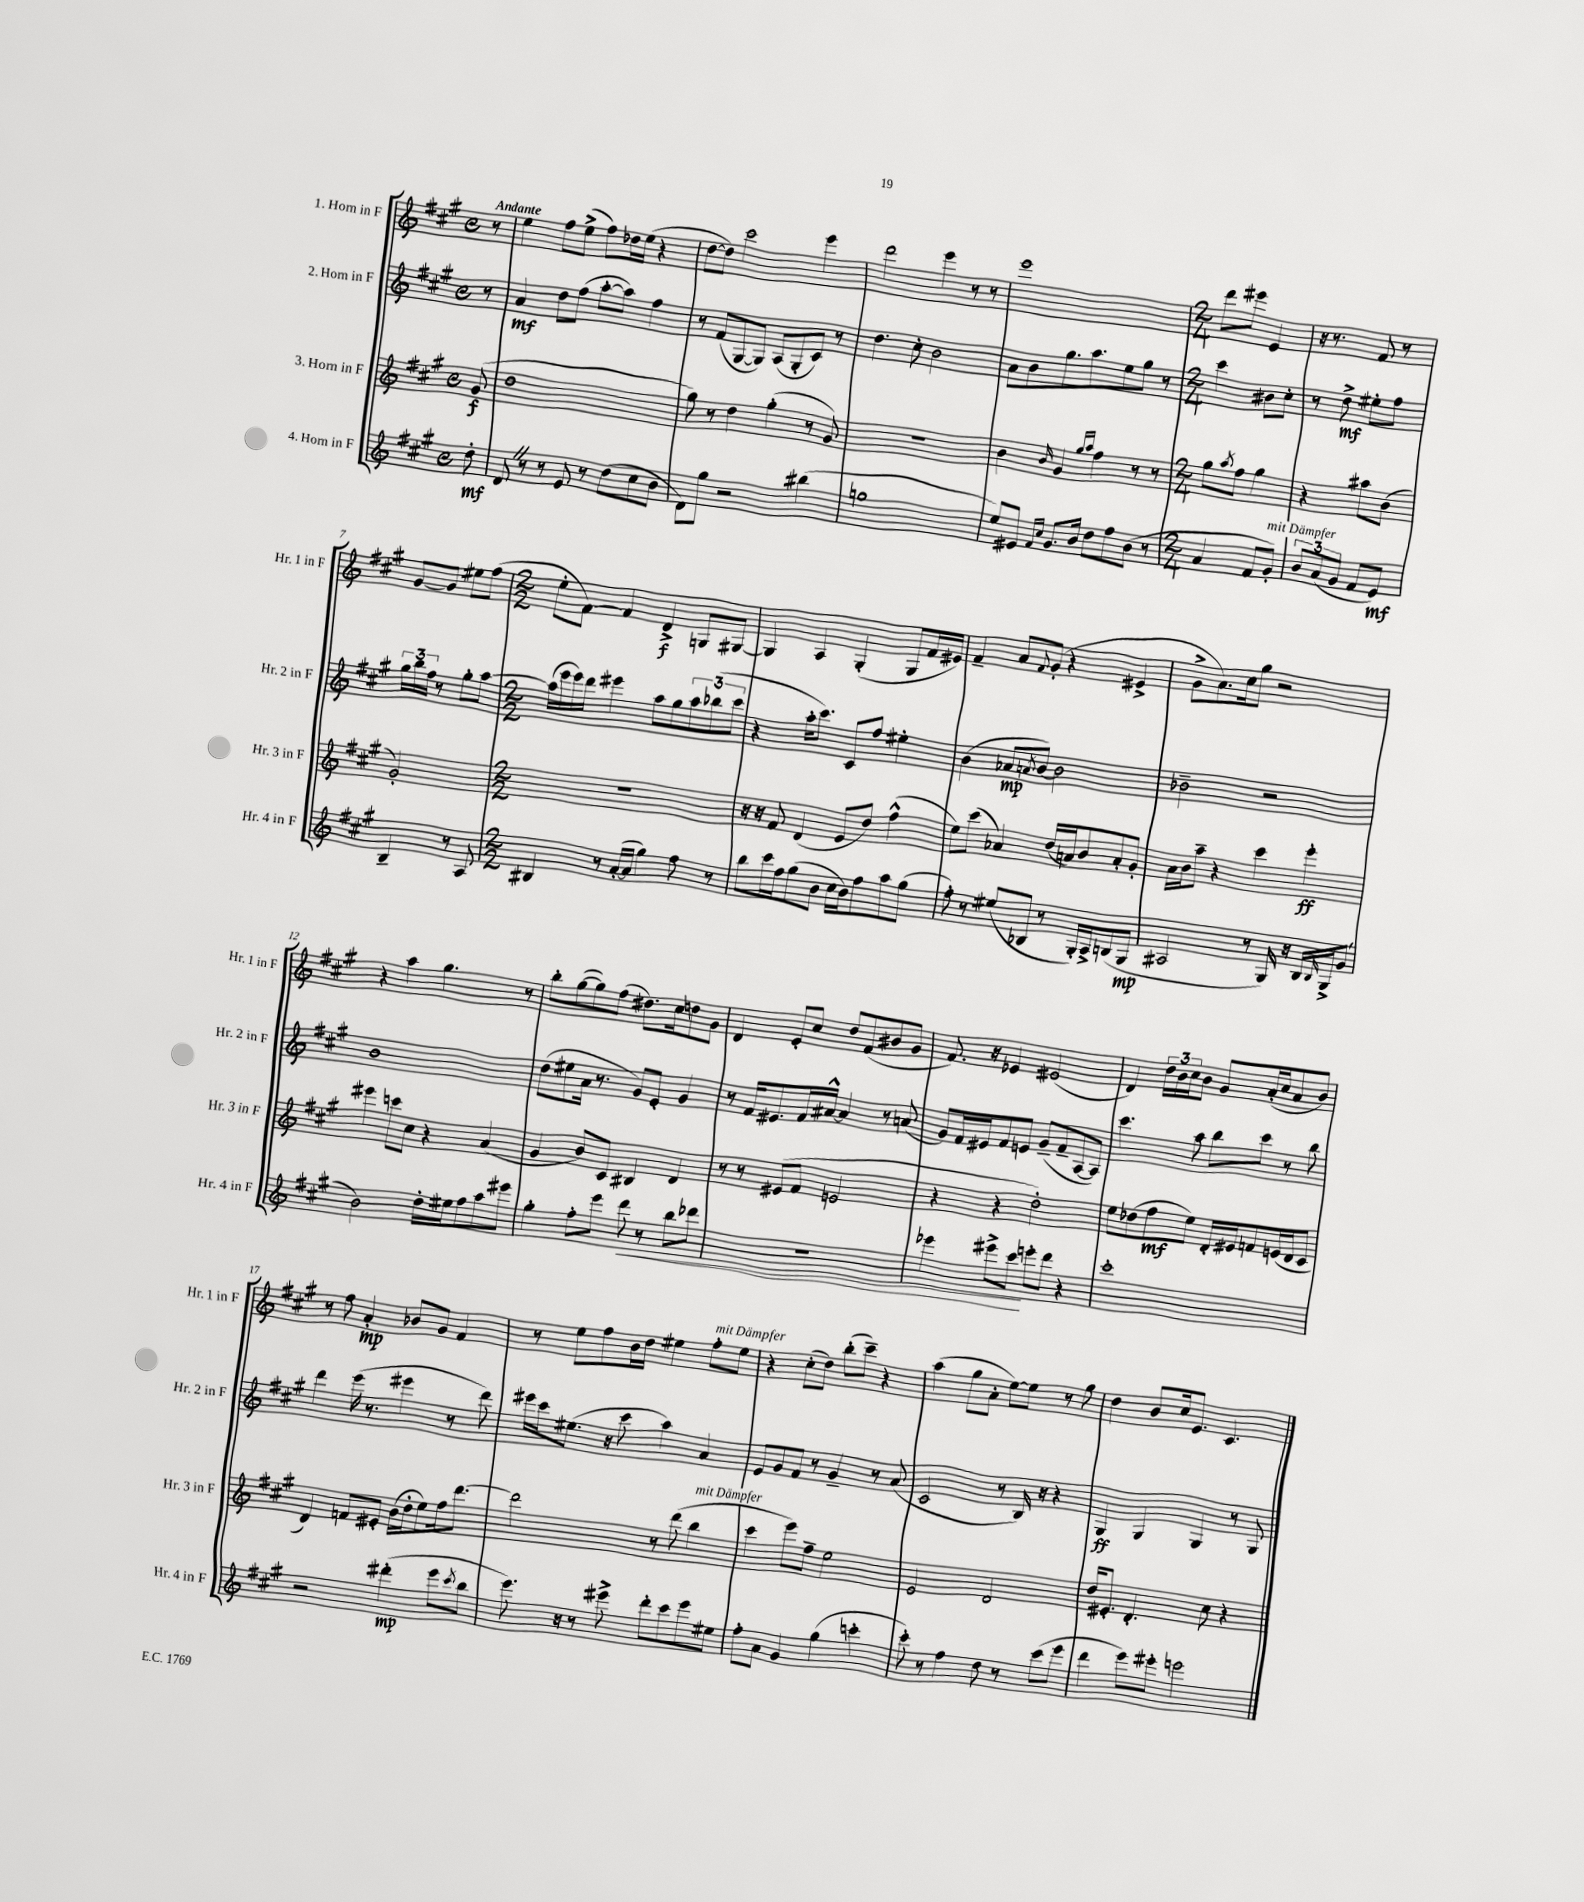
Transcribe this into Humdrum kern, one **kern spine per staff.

**kern	**kern	**kern	**kern
*staff4	*staff3	*staff2	*staff1
*clefG2	*clefG2	*clefG2	*clefG2
*k[f#c#g#]	*k[f#c#g#]	*k[f#c#g#]	*k[f#c#g#]
*M4/4	*M4/4	*M4/4	*M4/4
*met(c)	*met(c)	*met(c)	*met(c)
8dd'\	(8g#/	8r	8r
=	=	=	=
8d/	1dd	4a/	4ee\
8r	.	.	.
8r	.	8dd\L	8ff#\L
8e/	.	(8ff#\J	(8ee^\J
8r	.	[8aa'\L	8ff#\L)
(8dd\L	.	8aa\]J)	16dd-\L
.	.	.	(16ee\JJ
8cc#\	.	4ff#\	4r
8b\J	.	.	.
=	=	=	=
8d\L)	8gg#\)	8r	[8dd\L
8gg#\J	8r	(8f#/L	8dd\]J)
2r	4dd\	[8G#/	2ccc#\
.	.	8G#/]J)	.
.	(4gg#'\	(8A/L	.
.	.	8G#'/	.
(4bb#\	8r	8c#/J)	4eee\
.	8g#/)	8r	.
=	=	=	=
1gg	1r	4.dd\	2ddd\
.	.	8cc#'\	.
.	.	2b\	4eee\
.	.	.	8r
.	.	.	8r
=	=	=	=
8ee/L)	4b\	8a\L	1eee
8e#/J	.	8b\	.
16qqf#/LL	.	.	.
16qqcc#/JJ	16qqb/	.	.
8.g#/L	4g#/	8.gg#\	.
16b/Jk	.	8.aa\	.
.	16qqgg#/LL	.	.
.	16qqaa/JJ	.	.
8dd\L	4ff#\	.	.
8ff#\	.	8ee\	.
(8b\J	8r	8gg#\J	.
8r	8r	8r	.
=	=	=	=
*M2/4	*M2/4	*M2/4	*M2/4
4a/	8gg#\L	4ccc#\	8ddd\L
.	8qaa/	.	.
.	8ff#\J	.	8eee#\J
8f#/L	4gg#\	8b#\L	4e/
8g#'/J)	.	8cc#'\J	.
=	=	=	=
12b/L	4r	8r	16r
.	.	.	8.r
(12a/	.	.	.
.	.	8dd^\	.
12g#/J	.	.	.
8f#/L	8aa#\L	8ee#'\L	8f#/
8e/J)	(8b\J	8ff#\J	8r
=	=	=	=
4B~/	2g#'/)	24gg#\LL	[8g#/L
.	.	24bb\	.
.	.	24ff#\JJ	.
.	.	8r	8g#/]J
8r	.	8gg#'\L	8ee#\L
8A/	.	[8aa\J	(8ff#\J
=	=	=	=
*M2/2	*M2/2	*M2/2	*M2/2
4B#/	1r	(16aa\]LL	8ee'\L
.	.	16eee\	.
.	.	16eee\)	[8f#\J)
.	.	16ddd\JJ	.
8r	.	4eee#\	4f#/]
([16a'/LL	.	.	.
16a/]JJ	.	.	.
4gg#\)	.	8aa\L	4d^/
.	.	8gg#\	.
8ff#\	.	12aa\	8G/L
.	.	(12bb-\	.
8r	.	.	[8G#/J
.	.	12ccc#\J	.
=	=	=	=
8bb\L	16r	4r	4G#/]
.	16r	.	.
16ccc#\L	8f#/	.	.
16ff#\J	.	.	.
(8gg#\	(4d/	16aa'\LK	4A/
.	.	8.ccc#\J)	.
8b\J	.	.	.
16cc#\LL	8e/L	8c#/L	(4G#'/
16b\J)	.	.	.
8ff#\	8dd/J)	8ff#/J	.
8aa\	(4ff#^^\	4ee#'\	8G#/L
(8gg#\J	.	.	16f#/L
.	.	.	16e#/JJ)
=	=	=	=
8ff#'\)	8ee\L)	(4b\	4f#~/
8r	(8ccc#\J	.	.
(8ee#/L	4a-/)	8a-/L	8a/L
.	.	8qa/	8qqf#/
8B-/J	.	[8b/J)	(8g#'/J
8r	(16dd/LL	2b\]	4r
.	16a/J)	.	.
16G#'/LL)	8b/	.	.
16A^/J	.	.	.
(8B/	8a'/	.	4e#^/
8G#/J	8g#'/J	.	.
=	=	=	=
2A#/	16a\LL	2b-~\	8g#^\L
.	16b\J	.	.
.	8aa~\J	.	8.a\)
.	4r	.	.
.	.	.	16cc#\k
.	.	.	8gg#\J
8r	4ccc#\	2r	2r
16G#/)	.	.	.
16r	.	.	.
16B/LL	4eee'\	.	.
16qqB/	.	.	.
16G#^/J	.	.	.
(8g#/J	.	.	.
=	=	=	=
2b\)	4eee#\	1b	4r
.	8ccc\L	.	4aa\
.	8cc#\J	.	.
16dd'\LL	4r	.	4.gg#\
16ee#\J	.	.	.
8ff#\	.	.	.
8aa\	(4a/	.	.
8eee#\J	.	.	8r
=	=	=	=
4gg#'\	4g#/	(8dd\L	8bb'\L
.	.	8ee#\	([8gg#\
8ff#'\L	8b/L)	16a\Jk	8gg#\])
.	.	8.r	.
8eee\J	8c#/J	.	(8ff#\J
8ddd\	4B#/	8g#/L)	8.dd#\L)
8r	.	8e'/J	.
.	.	.	16cc#\k
8bb\L	4d/	4g#/	8dd\
8ddd-\J	.	.	8g#\J
=	=	=	=
1r	8r	8r	4d/
.	8r	16f#/LK	.
.	.	8.e#/	.
.	(8e#/L	.	8e'/L
.	8f#/J	16f#/L	8cc#/J
.	.	[16a#^^/JJ	.
.	2e/	4a#/]	8dd/L
.	.	.	(8f#/
.	.	8r	8b#/
.	.	(8a/	8g#/J
=	=	=	=
4eee-\	4r	8g#/L)	8.f#/)
.	.	16f#/L	.
.	.	16e#/J	16r
8eee#^\L	4r	8f#/	4e-/
8ccc#\J	.	8e/J	.
8eee'\L	2dd'\)	(8g#~/L	(2e#/
8ddd\J	.	8f#~/	.
4r	.	[8A/	.
.	.	8A/]J)	.
=	=	=	=
1ccc#'	8ee\L	4.ccc#\	4d/)
.	(8dd-\	.	.
.	8ff#\	.	24dd\LL
.	.	.	24b\
.	.	.	24cc#\J
.	8ee\J)	8aa\	8b\J
.	16d'/LL	8bb\L	8g#/L
.	16e#/J	.	.
.	8f/	8ccc#\J	(16a'/L
.	.	.	16cc#/J
.	(16e/L	8r	8a/
.	16d/J	.	.
.	8c#/J	8bb\	8b/J)
=	=	=	=
2r	4d/)	4ddd\	8r
.	.	.	8ff#\
.	8f/L	(16eee\	4a'/
.	.	8.r	.
.	8e#'/J	.	.
(4ddd#'\	(16b\LL	4eee#\	8b-/L
.	16dd'\J	.	.
.	8ee\)	.	8g#/J
8eee\L	16ff#\k	8r	4f#/
.	[8.ddd\J	.	.
8qccc#/	.	.	.
8bb\J	.	8ddd\)	.
=	=	=	=
8.eee\)	2ddd\]	16eee#\LL	8r
.	.	16ccc#\J	.
.	.	(8.ee#\J	8ee\L
16r	.	.	.
8r	.	.	8ff#\
.	.	16r	.
8eee#^\	.	8ccc#\	16b\L
.	.	.	16dd\JJ
8ddd'\L	8r	4aa\)	4ee#\
8ccc#\	(8ddd\	.	.
8eee#\	4bb\	4a/	8ff#'\L
8ee#\J	.	.	8ee#\J
=	=	=	=
8ff#'\L	4ccc#\	8e/L	4r
8a\J	.	8g#/	.
4g#/	8eee\L)	8f#/J	(8cc#'\L
.	8ff#~\J	8r	8dd\J)
(4gg#\	2ee\	4g#~/	(8bb'\L
.	.	.	8ccc#~\J)
4ccc'\	.	8r	4r
.	.	(8a/	.
=	=	=	=
8ccc#'\)	2e/	2c#/	(4aa\
8r	.	.	.
4ff#\	.	.	8gg#\L
.	.	.	8a'\J
8dd\	2d/	8r	[8ee\L)
8r	.	16B/)	8ee\]J
.	.	16r	.
(8ccc#\L	.	4r	8r
8eee\J	.	.	8gg#\
=	=	=	=
4ddd\	16dd/LK	4G#/	4dd\
.	8.e#'/J	.	.
8eee\L)	4.d'/	4G#/	8b/L
8eee#'\J	.	.	16cc#/k
.	.	.	8.e/J
2eee\	.	4G#/	.
.	8cc#\	.	4.c#/
.	4r	8r	.
.	.	8G#/	.
==	==	==	==
*-	*-	*-	*-
